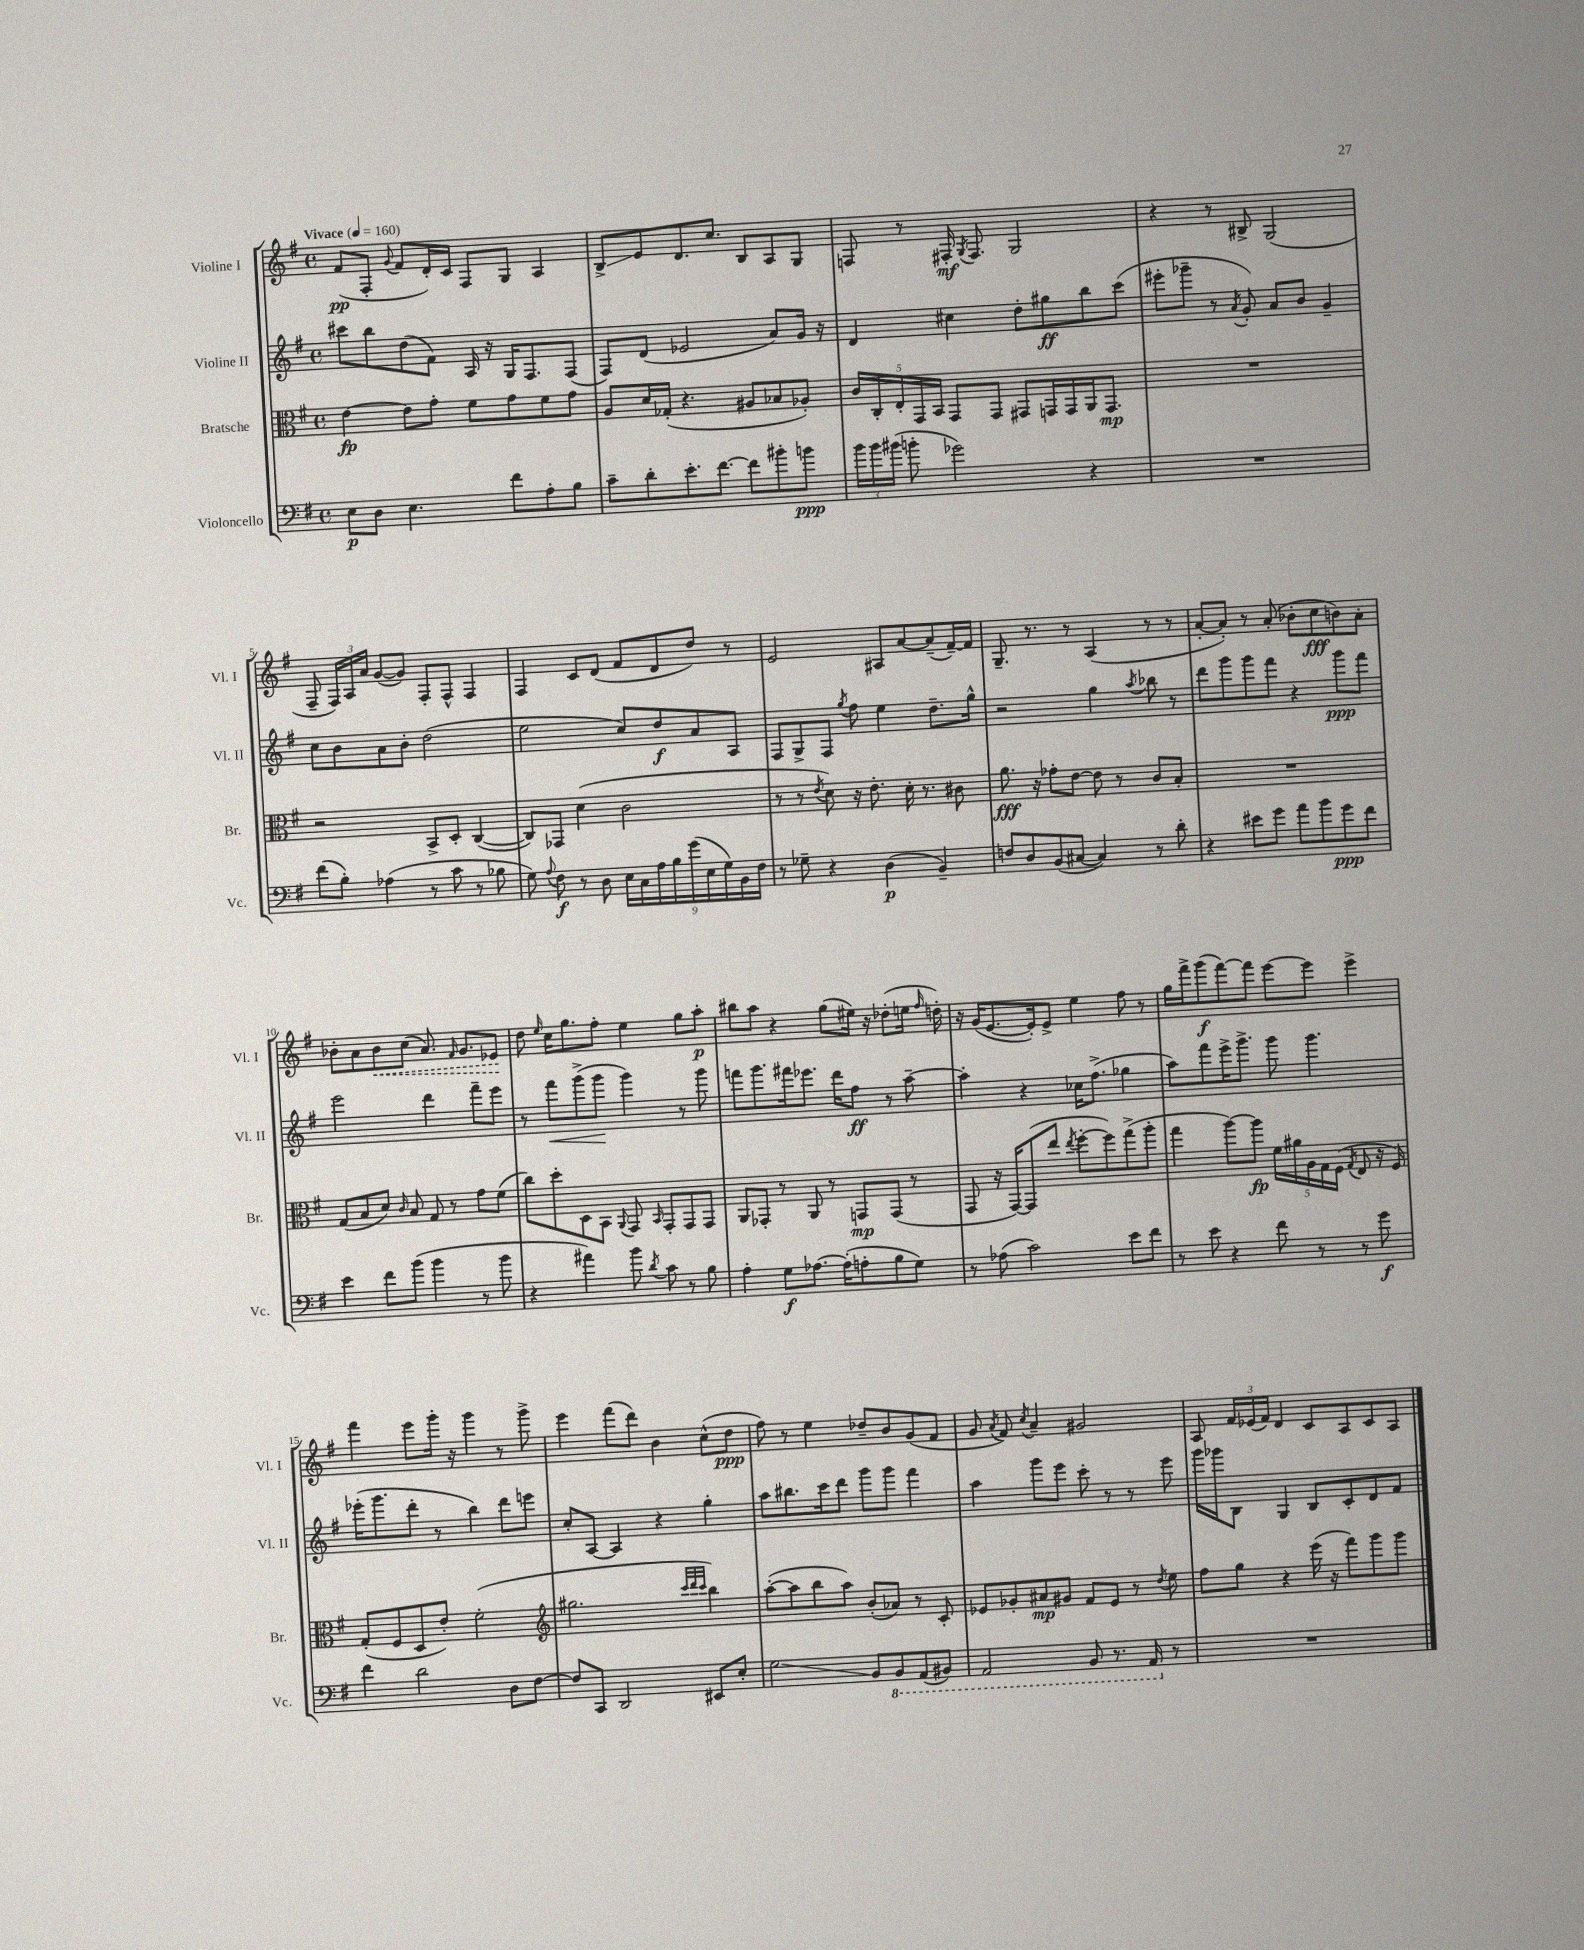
<<
\new StaffGroup <<
\new Staff = "s0" \with { instrumentName = "Violine I" shortInstrumentName = "Vl. I" } {
    \clef treble \key g \major \defaultTimeSignature \time 4/4 \tempo "Vivace" 4 = 160
    \autoBeamOff fis'8[\pp( fis8]-. \appoggiatura { g'8 } fis'8[ d'16-.) c'16] fis8[ g8] a4 |
    b8[->\glissando e'8 d'8. c''8.] b8[ a8 g8] |
    f8 r8 fis16-.\mf \acciaccatura { g8 } fis8. g2 |
    r4 r8 bis8-> g2( |
    fis8-- \tuplet 3/2 { fis16[) a16 a'16] } g'8[~( g'8]) fis8[-. fis8]-^ fis4 |
    fis4 c'8[ d'8]( fis'8[ d'8 d''8]) r8 |
    e'2 ais8[ a'8~ a'8--( fis'16~--) fis'16] |
    g8.-- r8. r8 a4( r8 r8 |
    a'8[~-. a'8]-.) r8 a'8-.( bes'8[-. c''8\fff b'8) a'8]-. |
    bes'8[-. a'8 \once \override Hairpin.style = #'dashed-line bes'8\< c''8]( a'8.) \grace { fis'16 } g'8.[ ees'8]\! |
    d''8 \grace { e''16 } c''16[ g''8. fis''8]-. e''4 g''8[ a''8]-.\p |
    bis''8[ a''8] r4 g''8[( eis''16]) r16 des''8[-.( e''16] \grace { fis''16 } d''16-.) |
    r16 g'16[( e'8.~ e'16-.) e'8]-> e''4 fis''8 r8 |
    g''16[ fis'''16-> g'''8\f( fis'''8~) fis'''8] e'''8[~ e'''8] e'''4-> |
    fis'''4 e'''8[ g'''16]-. r16 g'''4 r8 g'''8-> |
    e'''4 fis'''8[( d'''8]) b'4 c''8[-^( d''8]\ppp |
    fis''8) r8 e''4 des''8[-- b'8 g'8( fis'8] |
    g'8 \acciaccatura { a'8 } fis'8) \acciaccatura { c''8 } a'4-- gis'2 |
    a8 \tuplet 3/2 { fis'16[ ees'16( fis'16]) } d'4 c'8[ a8 c'8 a8] \bar "|." |
}
\new Staff = "s1" \with { instrumentName = "Violine II" shortInstrumentName = "Vl. II" } {
    \clef treble \key g \major \defaultTimeSignature \time 4/4
    \autoBeamOff cis'''8[ b''8 d''8( fis'8]) a16 r16 g16[ fis8. fis8]( |
    fis8[) d'8]( ees'2 a'8[) g'16] r16 |
    d'4 cis''4 d''8[-. gis''8\ff b''8 c'''8]( |
    eis'''8[-. ges'''8]-- r8 \acciaccatura { a'8 } g'8-.) a'8[ b'8] g'4-- |
    c''8[ b'8 a'8 b'8]-. d''2( |
    e''2 c''8[) d''8\f a'8 a8] |
    fis8[ g8-> fis8] \acciaccatura { g''8 } fis''8 e''4 d''8.[-- g''16]-^ |
    r2 g''4 \acciaccatura { a''8 } bes''8 r8 |
    d'''8[ g'''8 g'''8 fis'''8] r4 g'''8[\ppp fis'''8] |
    e'''2 d'''4 fis'''8[-- e'''8] |
    r8 fis'''8[\< g'''8->( g'''8]\! g'''4) r8 g'''8 |
    f'''8[ g'''8. fis'''16 ees'''8.] d'''16[ fis''8]\ff r8 a''8~-- |
    a''4-. r4 ces''16[ fis''8.]->( ges''4 |
    a''8[) fis'''8 e'''16-> g'''8.]-> g'''8 g'''4. |
    ees'''16[-.( g'''8. d'''8]-. r8 b''4) d'''8[ e'''8] |
    c''8[-. a8]~ a4 r4 g''4-. |
    a''8[ bis''8. c'''16 d'''8] g'''8[ g'''8] fis'''4 |
    a''4 g'''8[ e'''8] c'''8-. r8 r8 e'''8 |
    g'''16[ ges'''16 b8] g4 b8[ c'8-. d'8 fis'8] \bar "|." |
}
\new Staff = "s2" \with { instrumentName = "Bratsche" shortInstrumentName = "Br." } {
    \clef alto \key g \major \defaultTimeSignature \time 4/4
    \autoBeamOff e'4~\fp e'8[ g'8]-. fis'8[ g'8 fis'8 g'8] |
    a8[ d'16 ges16]-.( r4. ais8[ bes8 aes8]-.) |
    \tuplet 5/4 { c'16[ c16-. e16-. g,16 b,16] } g,8[ g,8] gis,8[ g,16 g,16 a,16 g,8.]\mp |
    R1 |
    r2 b,8[-> d8]-. c4~( |
    c8[) ges,8] d'4( c'2 |
    r8 r8 \acciaccatura { e'8 } d'8) r16 e'8.-. d'16-. r8. cis'8 |
    a'8.\fff r16 ges'8[-. e'8]~ e'8 r8 c'8[ b8]-. |
    R1 |
    g8[( b8 d'8]) \grace { c'16 } b8 g8 r8 g'8[ fis'8]( |
    c''8[) d''8-. d8 b,8] \appoggiatura { a,8 } g,8 \grace { b,16 } g,8[-. g,8 g,8] |
    a,8[ ges,8]-. r8 a,8 r8 g,8[\mp g,8]( r8 |
    g,8 r16 g,16[~) g,8( e''8] \acciaccatura { e''8 } fis''8[~-. fis''8) g''8->( a''8]-. |
    g''4 a''8[~) a''8]\fp \tuplet 5/4 { fis'16[ ais'16 a16 g16 fis16]( } \acciaccatura { g8 } e8 r16 fis16) |
    g8[-.( fis8 d8 e'8]-.) fis'2-.( |
    \clef treble gis''2. \grace { c'''32[ d'''32 c'''32] } b''4) |
    a''8[~-.( a''8 b''8 a''8]) b'8[-.( aes'8]) r8 c'8-. |
    ees'8[ ges'8-. ais'8\mp gis'8] fis'8[ ees'8] r8 \acciaccatura { d''8 } e''8 |
    fis''8[ g''8] r4 e'''16( r16 fis'''8[) g'''8 g'''8] \bar "|." |
}
\new Staff = "s3" \with { instrumentName = "Violoncello" shortInstrumentName = "Vc." } {
    \clef bass \key g \major \defaultTimeSignature \time 4/4
    \autoBeamOff e8[\p d8] e4. fis'8[ a8-. b8] |
    c'8[-- d'8-. e'8.-. fis'8.]~ fis'8[ bis'8-. b'8]\ppp |
    \tuplet 3/2 { b'16[ b'16 bis'16]( } b'8-. ges'2) r4 |
    R1 |
    fis'8[( b8]-.) aes4( r8 c'8 r8 bes8 |
    g8) \appoggiatura { a8 } fis8\f r8 d8 \tuplet 9/8 { e16[ c16 a16 b16 g'16( e16 g16) b,16 fis16] } |
    r8 ges8-- r4 d4\p( b,4--) |
    f8[ d8 b,8( cis8]~ cis4) r8 d'8-. |
    r4 eis'8[ g'8] a'8[ b'8 g'8\ppp fis'8] |
    e'4 fis'8[ b'8]( b'4 r8 b'8 |
    r4 ais'4) b'8 \acciaccatura { d'8 } c'8 r8 b8 |
    a4-. g8[\f aes8.]~ aes16[-.( a8-. b8 g8]) |
    r8 aes8( c'2) e'8[ fis'8] |
    r8 e'8 r4 fis'8 r8 r8 g'8\f |
    fis'4 d'2 d8[ fis8]~ |
    fis8[ c,8] d,2 eis,8[ e8]-. |
    g2\glissando b,8[ \ottava #-1 b,,8 a,,8( bis,,8]) |
    a,,2 b,,8 r8. a,,16 \ottava #0 r8 |
    R1 \bar "|." |
}
>>
>>
